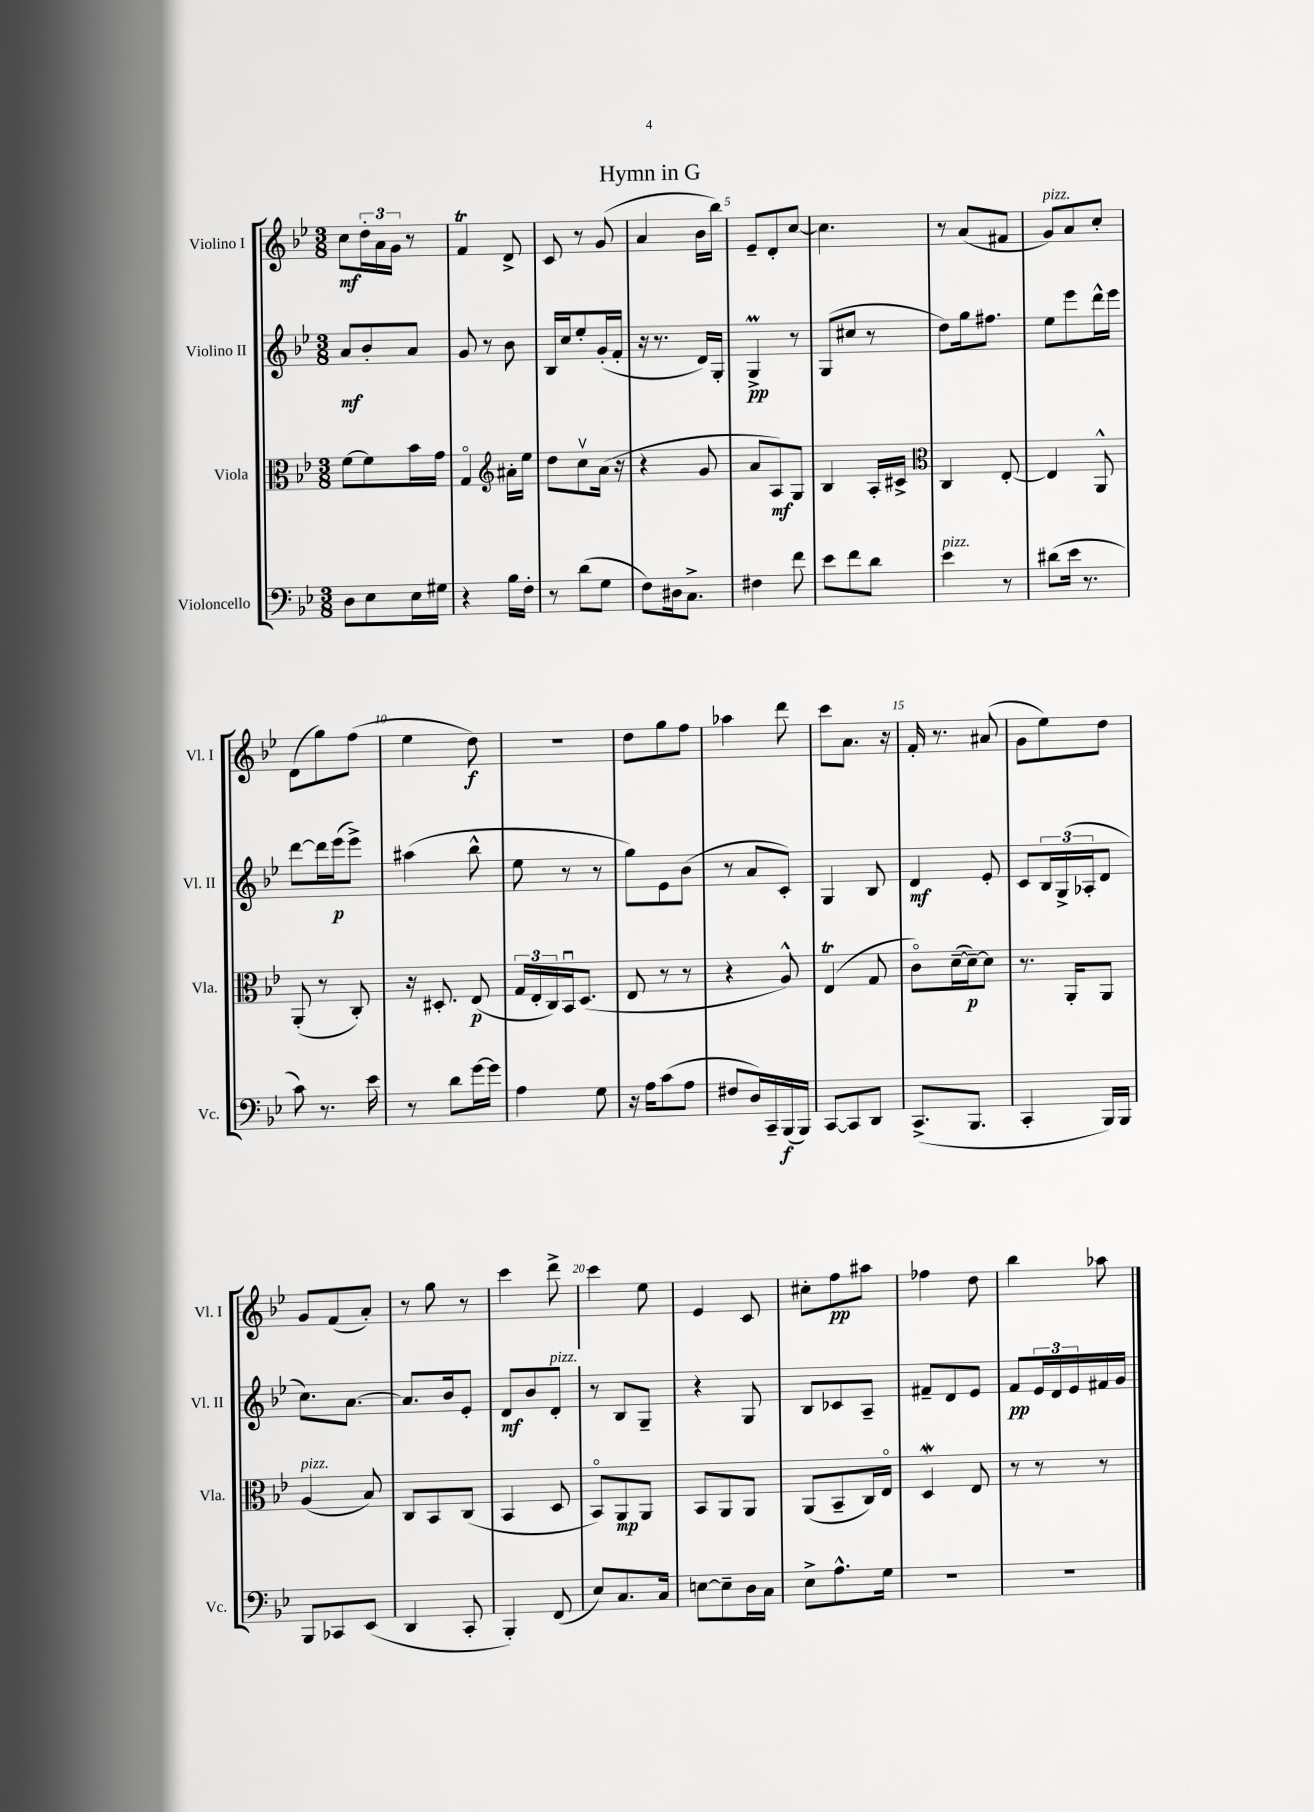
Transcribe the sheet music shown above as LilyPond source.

\header { title = "Hymn in G" }
<<
\new StaffGroup <<
\new Staff = "s0" \with { instrumentName = "Violino I" shortInstrumentName = "Vl. I" } {
    \clef treble \key bes \major \numericTimeSignature \time 3/8
    c''8\mf \tuplet 3/2 { d''16-. a'16 g'16 } r8 |
    f'4\trill d'8-> |
    c'8 r8 g'8( |
    a'4 bes'16 bes''16) |
    ees'8-- d'8-. c''8~ |
    c''4. |
    r8 a'8( fis'8 |
    g'8^\markup { \italic "pizz." }) a'8 c''8-. |
    d'8( g''8) f''8( |
    ees''4 d''8\f) |
    r4. |
    d''8 g''8 f''8 |
    aes''4 d'''8 |
    c'''8 a'8. r16 |
    f'16-. r8. ais'8( |
    g'8 ees''8) d''8 |
    g'8 f'8( a'8-.) |
    r8 g''8 r8 |
    c'''4 d'''8-> |
    c'''4 ees''8 |
    ees'4 c'8 |
    cis''8-. f''8\pp ais''8 |
    fes''4 d''8 |
    bes''4 aes''8 \bar "|." |
}
\new Staff = "s1" \with { instrumentName = "Violino II" shortInstrumentName = "Vl. II" } {
    \clef treble \key bes \major \numericTimeSignature \time 3/8
    a'8\mf bes'8-. a'8 |
    g'8 r8 bes'8 |
    bes16 c''16 ees''8-. g'16-.( f'16-. |
    r16 r8. d'16) g16-. |
    g4->\prall\pp r8 |
    g8( cis''8 r8 |
    d''8) g''16 fis''8. |
    ees''8 ees'''8 d'''16-^ ees'''16 |
    d'''8~ d'''16 ees'''16\p( ees'''8->) |
    ais''4( bes''8-^ |
    ees''8 r8 r8 |
    g''8) ees'8 bes'8( |
    r8 a'8 c'8-.) |
    g4 bes8 |
    d'4\mf ees'8-. |
    c'8 \tuplet 3/2 { bes16 g16->( aes16-. } d'8 |
    c''8.) a'8.~ |
    a'8. bes'16 ees'8-. |
    d'8\mf bes'8 d'8-.^\markup { \italic "pizz." } |
    r8 bes8 g8-- |
    r4 g8 |
    bes8 ces'8 a8-- |
    fis'8-- d'8 ees'8 |
    f'8\pp \tuplet 3/2 { ees'16 d'16 ees'16 } fis'16 g'16 \bar "|." |
}
\new Staff = "s2" \with { instrumentName = "Viola" shortInstrumentName = "Vla." } {
    \clef alto \key bes \major \numericTimeSignature \time 3/8
    f'8~ f'8 bes'16 g'16 |
    g4\flageolet \clef treble ais'16-. ees''16 |
    d''8 c''8\upbow a'16( r16 |
    r4 g'8 |
    a'8 a8\mf) g8 |
    bes4 a16-. cis'16-> |
    \clef alto c4 ees8~-. |
    ees4 a,8-^ |
    a,8-.( r8 c8-.) |
    r16 dis8.-. ees8\p( |
    \tuplet 3/2 { g16 ees16-. c16) } bes,16\downbow d8.( |
    ees8 r8 r8 |
    r4 a8-^) |
    ees4\trill( g8 |
    c'8\flageolet) d'16~--( d'16~--\p) d'8 |
    r8. a,16-. a,8 |
    a4^\markup { \italic "pizz." }( bes8) |
    c8 bes,8 c8( |
    bes,4 d8 |
    bes,8\flageolet) a,8\mp a,8 |
    bes,8 a,8 a,8 |
    a,8( bes,8-- c16) ees16\flageolet |
    d4\mordent ees8 |
    r8 r8 r8 \bar "|." |
}
\new Staff = "s3" \with { instrumentName = "Violoncello" shortInstrumentName = "Vc." } {
    \clef bass \key bes \major \numericTimeSignature \time 3/8
    d8 ees8 ees16 gis16 |
    r4 bes16 f16-. |
    r8 d'8( g8 |
    f8) dis16 c8.-> |
    fis4 f'8 |
    ees'8 f'8 d'8 |
    ees'4^\markup { \italic "pizz." } r8 |
    dis'8( ees'16 r8. |
    c'8) r8. ees'16 |
    r8 d'8 g'16~ g'16 |
    a4 g8 |
    r16 a16 c'8( a8 |
    fis8 d16) c,16-- bes,,16\f( bes,,16) |
    c,8~ c,8 d,8 |
    c,8.->( bes,,8. |
    c,4-. bes,,16) bes,,16 |
    bes,,8 ces,8 ees,8( |
    d,4 c,8-. |
    bes,,4-.) f,8( |
    ees8) c8. c16 |
    e8~ e8-- d16 c16 |
    ees8-> a8.-^ g16 |
    R4. |
    R4. \bar "|." |
}
>>
>>
\layout { \context { \Score \override BarNumber.break-visibility = ##(#f #t #t) barNumberVisibility = #(every-nth-bar-number-visible 5) } }
